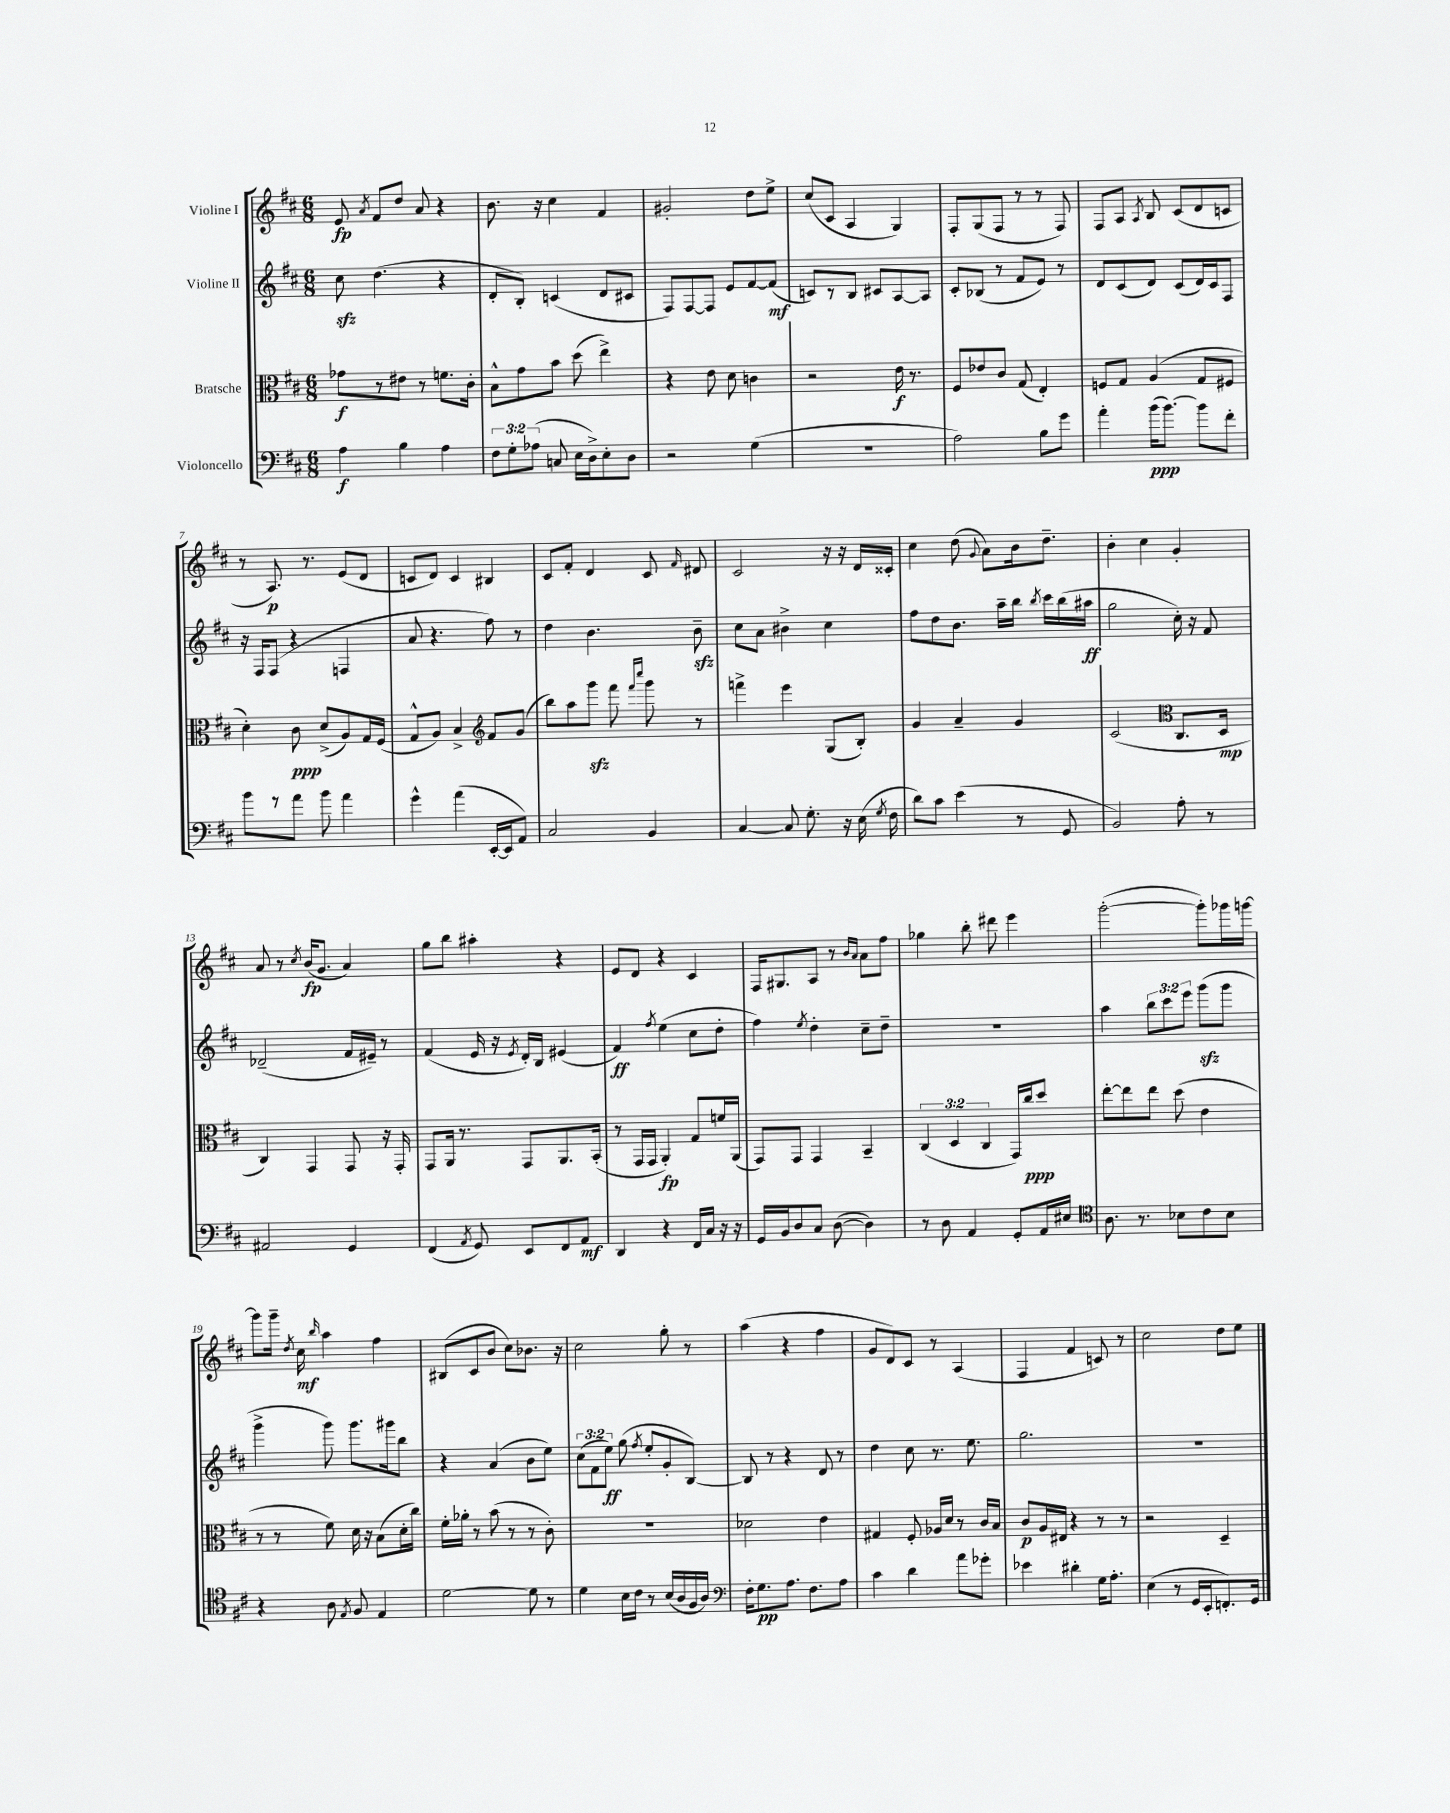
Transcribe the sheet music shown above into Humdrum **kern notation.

**kern	**kern	**kern	**kern
*staff4	*staff3	*staff2	*staff1
*clefF4	*clefC3	*clefG2	*clefG2
*k[f#c#]	*k[f#c#]	*k[f#c#]	*k[f#c#]
*M6/8	*M6/8	*M6/8	*M6/8
4A	8g-	8cc#	8e
.	.	.	8qa
.	8r	(4.dd	8f#
4B	8e#	.	8dd
.	8r	.	8a
4A	8.f	4r	4r
.	16c#'	.	.
=	=	=	=
12F#	8B^^	8d'	8.b
12G'	.	.	.
.	8g	8B')	.
(12A-	.	.	.
.	.	.	16r
8C	8b	(4c	4cc#
16E	(8dd	.	.
16D^)	.	.	.
8E'	4ee^)	8d	4f#
8D	.	8c#	.
=	=	=	=
2r	4r	8F#)	2g#'
.	.	[8F#	.
.	8e	8F#]	.
.	8d	8e	.
(4G	4c	[8f#	8dd
.	.	(8f#]	8ee^
=	=	=	=
2.r	2r	8c)	(8cc#
.	.	8r	8c#
.	.	8B	4A
.	.	8c#	.
.	16e	[8A	4G)
.	8.r	.	.
.	.	8A]	.
=	=	=	=
2A)	8F#	8c#'	8F#'
.	8e-	(8B-	(8G
.	8c#	8r	8F#
.	(8G	8f#	8r
8B	4E')	8e)	8r
8g	.	8r	8F#)
=	=	=	=
4a'	8F	8d	8F#
.	8G	(8c#	8A
.	.	.	8qA
(16b	(4A	8d)	8B
[8.b)	.	.	.
.	.	(8c#	(8c#
8b]	8G	16d)	8d
.	.	16c#	.
8f#'	8F#	8F#	8c
=	=	=	=
8b	4d')	16r	8r
.	.	16F#	.
8r	.	(8F#	8.A)
8a	8c#	4r	.
.	.	.	8.r
8b	(8d^	.	.
4a	8A)	4F	(8e
.	16G	.	8d
.	(16F#	.	.
=	=	=	=
4g^^	8G^^	8a	8c
.	8A)	4.r	8d)
(4a	4B^	.	4c
*	*clefG2	*	*
[16EE'	8f#	8ff#)	4B#
16EE]	.	.	.
8AA)	(8g	8r	.
=	=	=	=
2C#	8bb)	4dd	8c#
.	8aa	.	8f#'
.	8ggg	4.b	4d
.	8fff#	.	.
.	16qqfff#	.	.
.	16qqcccc#	.	.
4BB	8ggg	.	8c#
.	.	.	16qqf#
.	8r	8b~	8d#
=	=	=	=
[4C#	4fff^	8cc#	2c#
.	.	8a	.
8C#]	4eee	4b#^	.
8.G'	.	.	.
.	(8G	4cc#	16r
16r	.	.	16r
(16E	8B')	.	16d
8qG	.	.	.
16F#	.	.	16c##'
=	=	=	=
8d)	4g	8ff#	4cc#
8c#	.	8dd	.
(4e	4a~	8.b	(8dd
.	.	.	8qqg
.	.	.	8a)
.	.	16aa~	.
8r	4g	16bb	16b
.	.	8qbb	.
.	.	16ccc#	8.dd~
8GG	.	(16bb	.
.	.	16aa#	.
=	=	=	=
2BB)	(2c#	2gg	4b'
.	.	.	4cc#
*	*clefC3	*	*
8A'	8.C#	16cc#')	4g'
.	.	16r	.
8r	.	8f#	.
.	16D	.	.
=	=	=	=
2AA#	4C#)	(2d-~	8a
.	.	.	8r
.	.	.	8qcc#
.	4GG	.	(16b
.	.	.	8.g
4GG	8GG	16f#	4a)
.	.	16e#~)	.
.	16r	8r	.
.	16GG'	.	.
=	=	=	=
(4FF#	8GG	(4f#	8gg
.	16AA	.	8bb
.	8.r	.	.
8qAA	.	.	.
8GG)	.	16e	4aa#'
.	.	16r	.
.	.	8qe	.
8EE	8GG	16d')	.
.	.	16B	.
8FF#	8.AA	(4e#	4r
8AA	.	.	.
.	(16BB'	.	.
=	=	=	=
4DD	8r	4f#)	8e
.	16GG	.	8d
.	16GG	.	.
.	.	8qff#	.
4r	4AA')	(4ee	4r
16FF#	8G	8cc#	4c#
16C#	.	.	.
16r	16f	8dd'	.
16r	(16AA	.	.
=	=	=	=
16GG	8GG)	4ff#)	16F#
16BB	.	.	8.G#
8D	8GG	.	.
.	.	8qee	.
8C#	4GG	4dd'	8A
([8D	.	.	8r
.	.	.	16qqb
.	.	.	16qqa
4D])	4BB~	8cc#~	8a
.	.	8dd~	8ff#
=	=	=	=
8r	(6C#	2.r	4gg-
8D	.	.	.
.	6D	.	.
4AA	.	.	8bb'
.	6C#	.	.
.	.	.	8ddd#
8GG'	16GG)	.	4eee
.	16cc#	.	.
16AA	8dd	.	.
16E#	.	.	.
=	=	=	=
*clefC4	*	*	*
8.A	[8ee'	4aa	([2ggg'
.	8ee]	.	.
8.r	.	.	.
.	8ee	12bb	.
.	.	12ccc#	.
8B-	(8dd	.	.
.	.	12eee	.
8c#	4e	(8ggg	8ggg'])
8B-	.	8ggg	16ggg-
.	.	.	[16ggg
=	=	=	=
4r	8r	4ggg^	8ggg]
.	8r	.	16ggg~
.	.	.	8qdd
.	.	.	16cc#
.	.	.	16qqbb
8A	8f#)	8ggg)	4aa
8qE	.	.	.
8F#	16d	8.ggg	.
.	16r	.	.
4E	(8B	.	4ff#
.	.	16ggg#	.
.	16d'	8bb	.
.	16cc#)	.	.
=	=	=	=
[2d	16f#'	4r	(8B#
.	16a-'	.	.
.	8r	.	8c#
.	(8b	(4a	8b
.	8r	.	8cc#)
8d]	8r	8b	8.b-
8r	8c#')	8ee)	.
.	.	.	16r
=	=	=	=
4d	2.r	(12cc#	2cc#
.	.	12f#	.
.	.	12ee)	.
16B	.	(8gg	.
16c#	.	.	.
.	.	8qff#	.
8r	.	8ee'	.
(16B	.	8g'	8gg'
16A	.	.	.
16F#	.	[8B)	8r
16A)	.	.	.
=	=	=	=
*clefF4	*	*	*
16F#'	2d-	8B]	(4aa
8.G	.	.	.
.	.	8r	.
8.A	.	4r	4r
8.F#	.	.	.
.	4e	8d	4ff#
8A	.	8r	.
=	=	=	=
4c#	4G#	4dd	8g
.	.	.	8d)
4d	8F#'	8cc#	8c#
.	16A-	8.r	8r
.	16d	.	.
8a	8r	.	(4A
.	.	8.ee	.
8g-'	16c#	.	.
.	16B	.	.
=	=	=	=
4e-	8c#	2.gg	4F#
.	16A	.	.
.	16E#	.	.
4d#'	4r	.	4f#
16G	8r	.	8c)
8.A'	.	.	.
.	8r	.	8r
=	=	=	=
(4E	2r	2.r	2cc#
8r	.	.	.
16GG	.	.	.
16EE'	.	.	.
8.FF')	4D~	.	8dd
.	.	.	8ee
16GG	.	.	.
==	==	==	==
*-	*-	*-	*-
